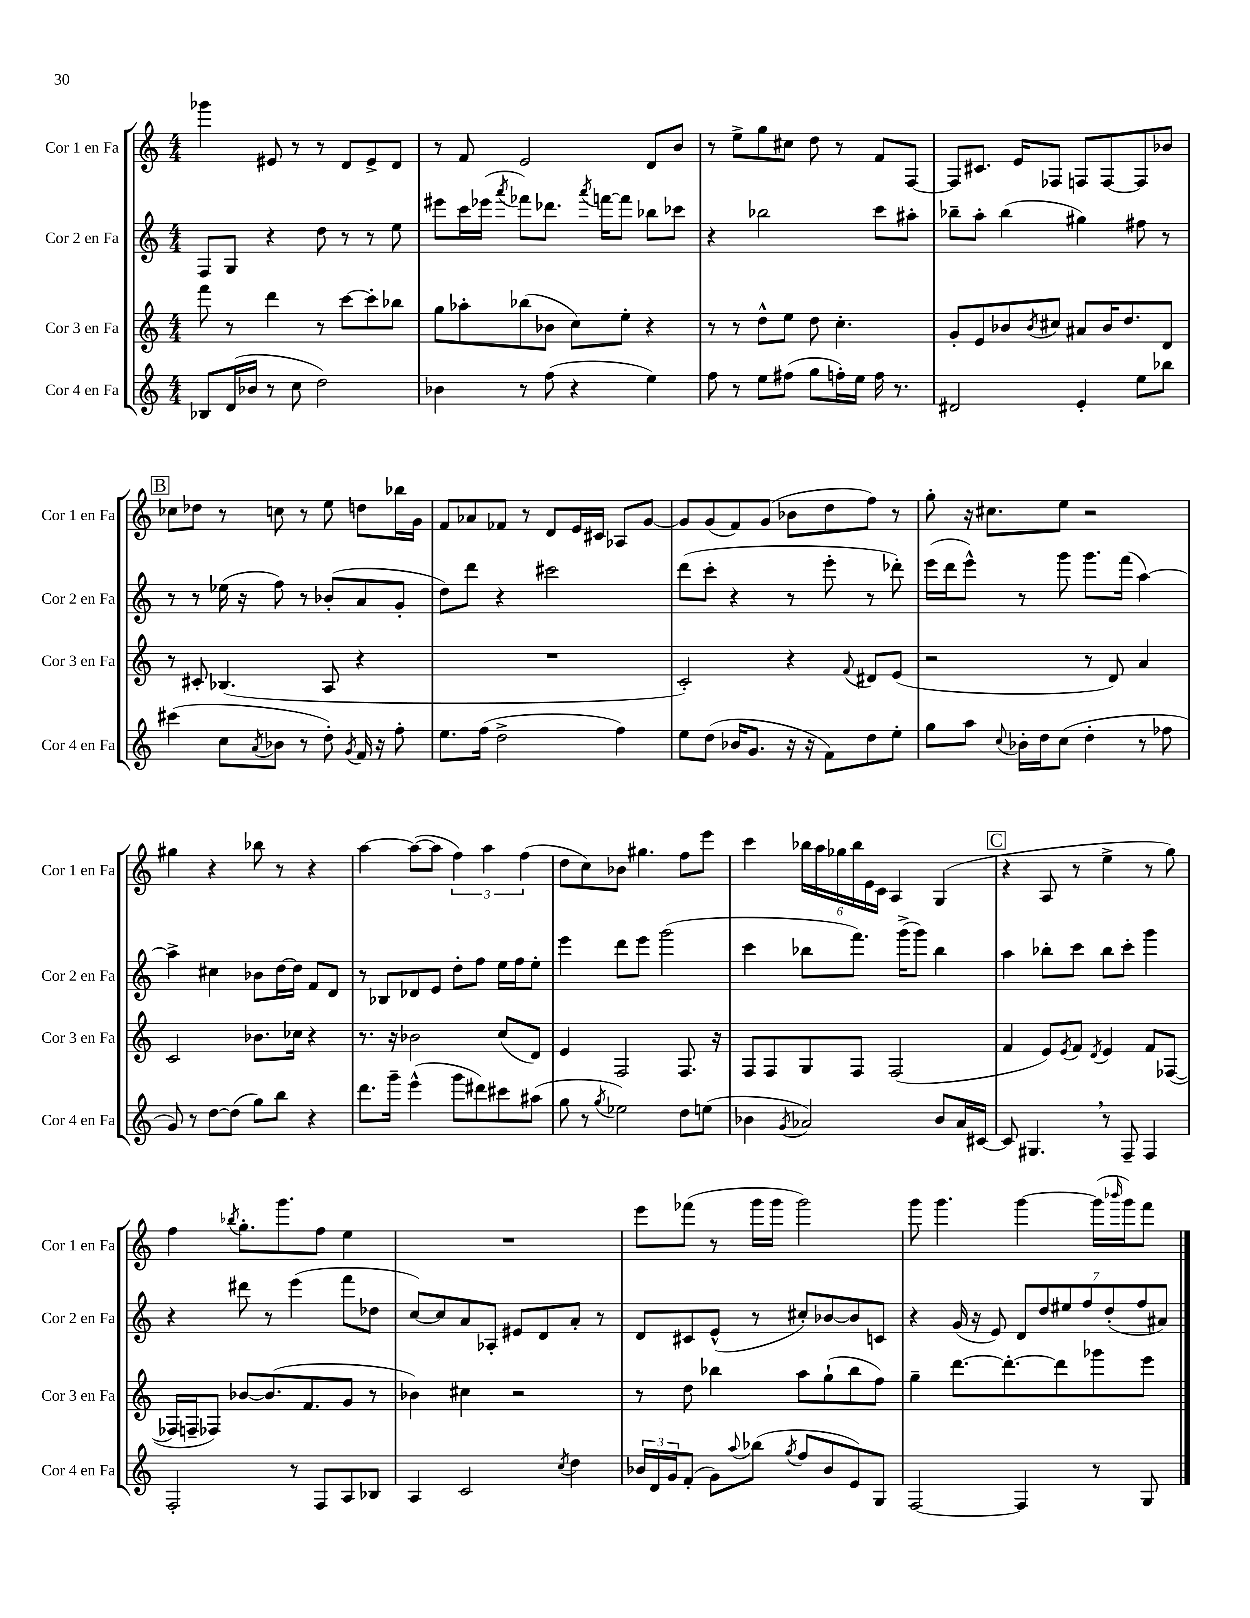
<<
\new StaffGroup <<
\new Staff = "s0" \with { instrumentName = "Cor 1 en Fa" shortInstrumentName = "Cor 1 en Fa" } {
    \clef treble \key c \major \numericTimeSignature \time 4/4
    ges'''4 eis'8 r8 r8 d'8 eis'8-> d'8 |
    r8 f'8 e'2 d'8 b'8 |
    r8 e''8-> g''8 cis''8 d''8 r8 f'8 f8~ |
    f8 cis'8. e'16 fes8 f8 f8~ f8 bes'8 |
    \mark \markup { \box "B" } ces''8 des''8 r8 c''8 r8 e''8 d''8 bes''16 g'16 |
    f'8 aes'8 fes'8 r8 d'8 e'16 cis'16 aes8 g'8~ |
    g'8 g'8( f'8) g'8( bes'8 d''8 f''8) r8 |
    g''8-. r16 cis''8. e''8 r2 |
    gis''4 r4 bes''8 r8 r4 |
    a''4~ a''8~( a''8 \tuplet 3/2 { f''4) a''4 f''4( } |
    d''8 c''8) bes'8 gis''4. f''8 e'''8 |
    c'''4 \tuplet 6/4 { bes''16 a''16 ges''16 bes''16 e'16 c'16 } a4 g4( |
    \mark \markup { \box "C" } r4 a8 r8 e''4-> r8 g''8) |
    f''4 \acciaccatura { bes''8 } g''8.-. g'''8. f''8 e''4 |
    R1 |
    e'''8 fes'''8( r8 g'''16 g'''16 g'''2) |
    g'''8 g'''4. g'''4~ g'''16( \grace { bes'''16 } g'''16) f'''8 \bar "|." |
}
\new Staff = "s1" \with { instrumentName = "Cor 2 en Fa" shortInstrumentName = "Cor 2 en Fa" } {
    \clef treble \key c \major \numericTimeSignature \time 4/4
    f8 g8 r4 d''8 r8 r8 e''8 |
    eis'''8 c'''16 ees'''16( \acciaccatura { a'''8 } fes'''8) des'''8. \acciaccatura { a'''8 } f'''16~ f'''8 bes''8 ces'''8 |
    r4 bes''2 c'''8 ais''8-. |
    bes''8-- a''8-. bes''4( gis''4) fis''8 r8 |
    \mark \markup { \box "B" } r8 r8 ees''16( r16 f''8) r8 bes'8-.( a'8 g'8-. |
    d''8) d'''8 r4 cis'''2 |
    d'''8( c'''8-. r4 r8 e'''8-. r8 des'''8-.) |
    e'''16( d'''16 e'''8-^) r8 g'''8 g'''8. f'''16( a''4~) |
    a''4-> cis''4 bes'8 d''16~ d''16 f'8 d'8 |
    r8 bes8 des'8 e'8 d''8-. f''8 e''16 f''16 e''8-. |
    e'''4 d'''8 e'''8 g'''2( |
    c'''4 bes''8 f'''8.) g'''16->( g'''8) bes''4 |
    \mark \markup { \box "C" } a''4 bes''8-. c'''8 bes''8 c'''8-. g'''4 |
    r4 dis'''8 r8 e'''4( f'''8 des''8 |
    c''8~) c''8 a'8 aes8-. eis'8 d'8 a'8-. r8 |
    d'8 cis'8 e'8-^( r8 cis''8-.) bes'8~ bes'8 c'8 |
    r4 g'16( r16 e'8) \tuplet 7/4 { d'8 d''8 eis''8 f''8 d''8-.( f''8 ais'8) } \bar "|." |
}
\new Staff = "s2" \with { instrumentName = "Cor 3 en Fa" shortInstrumentName = "Cor 3 en Fa" } {
    \clef treble \key c \major \numericTimeSignature \time 4/4
    f'''8 r8 d'''4 r8 c'''8~ c'''8-. bes''8 |
    g''8 aes''8-. bes''8( bes'8 c''8) e''8-. r4 |
    r8 r8 d''8-^ e''8 d''8 c''4.-. |
    g'8-. e'8 bes'8 \acciaccatura { bes'8 } cis''8 ais'8 bes'16 d''8. d'8 |
    \mark \markup { \box "B" } r8 cis'8-. bes4.( a8 r4 |
    R1 |
    c'2-.) r4 \appoggiatura { f'8 } dis'8 e'8( |
    r2 r8 d'8) a'4 |
    c'2 bes'8. ces''16 r4 |
    r8. r16 bes'2 c''8( d'8) |
    e'4 f2 f8. r16 |
    f8 f8 g8 f8 f2( |
    \mark \markup { \box "C" } f'4 e'8) \acciaccatura { e'8 } f'8 \acciaccatura { d'8 } e'4 f'8 fes8~( |
    fes16 f16-- fes8) bes'8~ bes'8.( f'8. g'8 r8 |
    bes'4) cis''4 r2 |
    r8 d''8 bes''4 a''8 g''8-!( bes''8 f''8) |
    g''4-- d'''8.~ d'''8.~-. d'''8 ges'''8 e'''8 \bar "|." |
}
\new Staff = "s3" \with { instrumentName = "Cor 4 en Fa" shortInstrumentName = "Cor 4 en Fa" } {
    \clef treble \key c \major \numericTimeSignature \time 4/4
    bes8 d'16( bes'16 r8 c''8 d''2) |
    bes'4 r8 f''8( r4 e''4) |
    f''8 r8 e''8 fis''8( g''8 f''16-.) e''16 f''16 r8. |
    dis'2 e'4-. e''8 bes''8 |
    \mark \markup { \box "B" } cis'''4( c''8 \acciaccatura { a'8 } bes'8 r8 d''8-.) \acciaccatura { g'8 } f'16 r16 f''8-. |
    e''8. f''16( d''2-> f''4) |
    e''8 d''8( bes'16 g'8. r16 r16 f'8) d''8 e''8-. |
    g''8 a''8 \appoggiatura { c''8 } bes'16-. d''16 c''8( d''4-. r8 fes''8 |
    g'8) r8 d''8~ d''8( g''8) b''8 r4 |
    d'''8. g'''16-- e'''4-^( g'''8 dis'''8) cis'''8 ais''8( |
    g''8 r8 \acciaccatura { g''8 } ees''2) d''8 e''8( |
    bes'4 \acciaccatura { g'8 } aes'2) bes'8 aes'16 cis'16~ |
    \mark \markup { \box "C" } cis'8 gis4. \breathe r8 f8-- f4 |
    f2-. r8 f8 a8 bes8 |
    a4 c'2 \acciaccatura { c''8 } d''4 |
    \tuplet 3/2 { bes'16 d'16 g'16 } f'8-.( g'8) \appoggiatura { a''8 } bes''8( \acciaccatura { g''8 } f''8 bes'8 e'8) g8 |
    f2~ f4 r8 g8 \bar "|." |
}
>>
>>
\layout { \context { \Score \remove "Bar_number_engraver" } }
